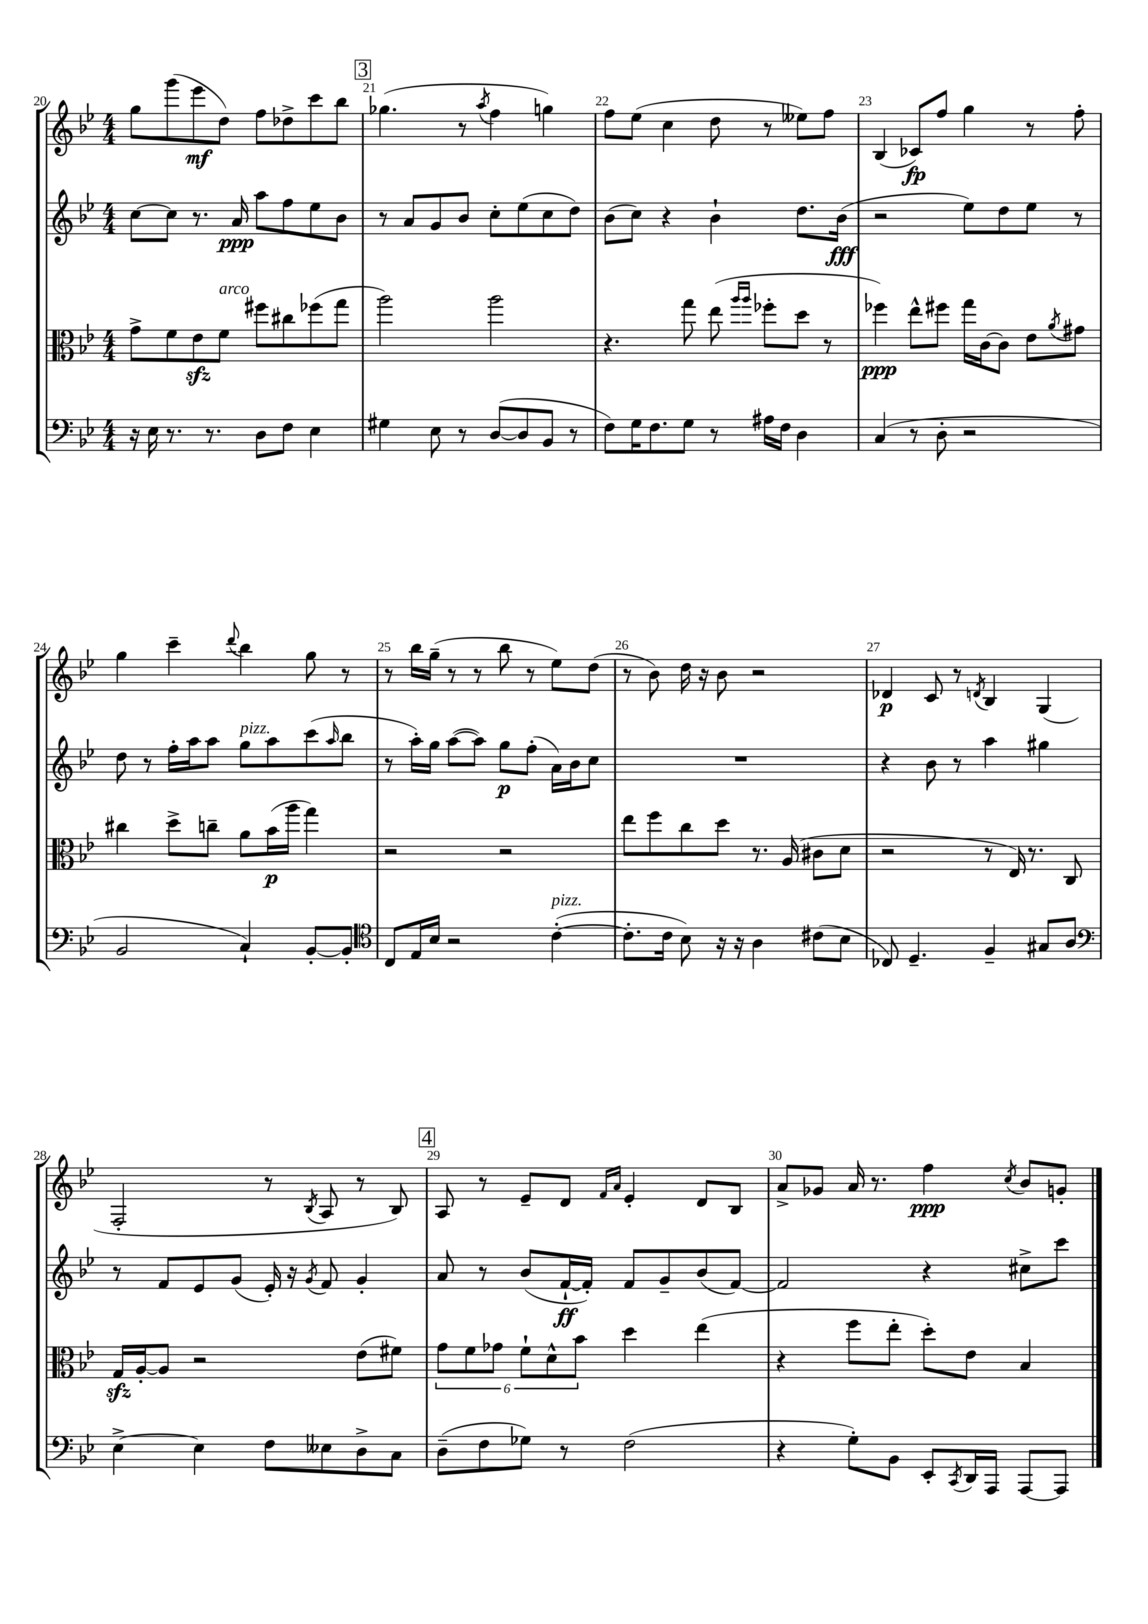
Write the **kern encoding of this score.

**kern	**kern	**dynam	**kern	**dynam	**kern	**dynam
*part4	*part3	*part3	*part2	*part2	*part1	*part1
*staff4	*staff3	*staff3	*staff2	*staff2	*staff1	*staff1
*clefF4	*clefC3	*	*clefG2	*	*clefG2	*
*k[b-e-]	*k[b-e-]	*	*k[b-e-]	*	*k[b-e-]	*
*M4/4	*M4/4	*	*M4/4	*	*M4/4	*
=20	=20	=20	=20	=20	=20	=20
16r	8g^\L	.	[8cc\L	.	8gg\L	.
16E-\	.	.	.	.	.	.
8.r	8f\	.	8cc\J]	.	(8ggg\	.
.	8e-zz\	.	8.r	.	8eee-\	mf
8.r	.	.	.	.	.	.
!	!LO:TX:a:i:t=arco	!	!	!	!	!
.	8f\J	.	.	.	8dd\J)	.
.	.	.	16a/	ppp	.	.
8D\L	8ff#X\L	.	8aa\L	.	8ff\L	.
8F\J	8cc#X\	.	8ff\	.	8dd-X^\	.
4E-\	(8ff-X\	.	8ee-\	.	8ccc\	.
.	8gg\J	.	8b-\J	.	8bb-\J	.
!!LO:REH:place=s1:t=3
=21	=21	=21	=21	=21	=21	=21
4G#X\	2aa\)	.	8r	.	(4.gg-X\	.
.	.	.	8a/L	.	.	.
8E-\	.	.	8g/	.	.	.
8r	.	.	8b-/J	.	8r	.
.	.	.	.	.	8qaa/	.
([8D/L	2aa\	.	8cc'\L	.	4ff\	.
8D/]	.	.	(8ee-\	.	.	.
8BB-/J	.	.	8cc\	.	4ggn\)	.
8r	.	.	8dd\J)	.	.	.
=22	=22	=22	=22	=22	=22	=22
8F\L)	4.r	.	(8b-\L	.	8ff\L	.
16G\K	.	.	8cc\J)	.	(8ee-\J	.
8.F\	.	.	.	.	.	.
.	.	.	4r	.	4cc\	.
8G\J	8gg\	.	.	.	.	.
8r	(8ee-\	.	4b-`\	.	8dd\	.
.	16qqaa/LL	.	.	.	.	.
.	16qqaa/JJ	.	.	.	.	.
16A#X\LL	8ff-X'\L	.	.	.	8r	.
16F\JJ	.	.	.	.	.	.
4D\	8dd\J	.	8.dd\L	.	8ee--X\L)	.
.	8r	.	.	.	8ff\J	.
.	.	.	(16b-\Jk	fff	.	.
=23	=23	=23	=23	=23	=23	=23
(4C/	4ff-X\)	ppp	2r	.	(4B-/	.
8r	8ee-^^\L	.	.	.	8c-X/L)	fp
8D'\	8ff#X\J	.	.	.	8ff/J	.
2r	16gg\LL	.	8ee-\L)	.	4gg\	.
.	[16c\J	.	.	.	.	.
.	8c\J]	.	8dd\	.	.	.
.	8e-\L	.	8ee-\J	.	8r	.
.	8qa/	.	.	.	.	.
.	8g#X\J	.	8r	.	8ff'\	.
!!LO:LB:g=z
=24	=24	=24	=24	=24	=24	=24
2BB-/	4cc#X\	.	8dd\	.	4gg\	.
.	.	.	8r	.	.	.
.	8dd^\L	.	16ff'\LL	.	4ccc~\	.
.	.	.	16aa\J	.	.	.
.	8ccn~\J	.	8aa\J	.	.	.
.	.	.	.	.	8qqddd/	.
!	!	!	!LO:TX:a:i:t=pizz.	!	!	!
4C`/)	8a\L	.	8gg\L	.	4bb-\	.
.	(16b-\L	p	8aa\	.	.	.
.	16aa\JJ	.	.	.	.	.
[8BB-'/L	4gg\)	.	(8ccc\	.	8gg\	.
.	.	.	16qqaa/	.	.	.
8BB-'/J]	.	.	8bb-\J	.	8r	.
=25	=25	=25	=25	=25	=25	=25
*clefC4	*	*	*	*	*	*
8C/L	2r	.	8r	.	8r	.
16E-/L	.	.	16aa'\LL)	.	16bb-\LL	.
16B-/JJ	.	.	16gg\JJ	.	(16gg~\JJ	.
2r	.	.	([8aa\L	.	8r	.
.	.	.	8aa\J])	.	8r	.
.	2r	.	8gg\L	p	8bb-\	.
.	.	.	(8ff'\J	.	8r	.
!LO:TX:a:i:t=pizz.	!	!	!	!	!	!
([4c'\	.	.	16a\LL)	.	8ee-\L)	.
.	.	.	16b-\J	.	.	.
.	.	.	8cc\J	.	(8dd\J	.
=26	=26	=26	=26	=26	=26	=26
8.c'\L]	8ee-\L	.	1r	.	8r	.
.	8ff\	.	.	.	8b-\)	.
16c\Jk	.	.	.	.	.	.
8B-\)	8cc\	.	.	.	16dd\	.
.	.	.	.	.	16r	.
16r	8dd\J	.	.	.	8b-\	.
16r	.	.	.	.	.	.
4A\	8.r	.	.	.	2r	.
.	(16A/	.	.	.	.	.
(8c#X\L	8c#X\L	.	.	.	.	.
8B-\J	8d\J	.	.	.	.	.
=27	=27	=27	=27	=27	=27	=27
8C-X/)	2r	.	4r	.	4d-X/	p
4.D~/	.	.	.	.	.	.
.	.	.	8b-\	.	8c/	.
.	.	.	8r	.	8r	.
.	.	.	.	.	8qdn/	.
4F~/	8r	.	4aa\	.	4B-/	.
.	16E-/)	.	.	.	.	.
.	8.r	.	.	.	.	.
8G#X/L	.	.	4gg#X\	.	(4G/	.
8A/J	8C/	.	.	.	.	.
!!LO:LB:g=z
=28	=28	=28	=28	=28	=28	=28
*clefF4	*	*	*	*	*	*
[4E-^\	16Gzz/LL	.	8r	.	2F'/	.
.	[16A'/J	.	.	.	.	.
.	8A/J]	.	8f/L	.	.	.
4E-\]	2r	.	8e-/	.	.	.
.	.	.	(8g/J	.	.	.
8F\L	.	.	16e-'/)	.	8r	.
.	.	.	16r	.	.	.
.	.	.	8qg/	.	8qB-/	.
8E--X\	.	.	8f/	.	8A/	.
8D^\	(8e-\L	.	4g'/	.	8r	.
8C\J	8f#X\J)	.	.	.	8B-/)	.
!!LO:REH:place=s1:t=4
=29	=29	=29	=29	=29	=29	=29
(8D~\L	12g\L	.	8a/	.	8A/	.
.	12f\	.	.	.	.	.
8F\	.	.	8r	.	8r	.
.	12g-X\J	.	.	.	.	.
8G-X\J)	12f`\L	.	(8b-/L	.	8e-~/L	.
.	12d^^\	.	.	.	.	.
8r	.	.	[16f`/L	ff	8d/J	.
.	12b-\J	.	.	.	.	.
.	.	.	16f'/JJ])	.	.	.
.	.	.	.	.	16qqf/LL	.
.	.	.	.	.	16qqa/JJ	.
(2F\	4dd\	.	8f/L	.	4e-'/	.
.	.	.	8g~/	.	.	.
.	(4ee-\	.	(8b-/	.	8d/L	.
.	.	.	[8f/J)	.	8B-/J	.
=30	=30	=30	=30	=30	=30	=30
4r	4r	.	2f/]	.	8a^/L	.
.	.	.	.	.	8g-X/J	.
8G'\L)	8ff\L	.	.	.	16a/	.
.	.	.	.	.	8.r	.
8BB-\J	8ee-'\J	.	.	.	.	.
8EE-'/L	8dd'\L)	.	4r	.	4ff\	ppp
8qCC/	.	.	.	.	.	.
16DD/L	8e-\J	.	.	.	.	.
16AAA/JJ	.	.	.	.	.	.
.	.	.	.	.	8qcc/	.
[8AAA/L	4B-/	.	8cc#X^\L	.	8b-/L	.
8AAA/J]	.	.	8ccc\J	.	8gn'/J	.
==	==	==	==	==	==	==
*-	*-	*-	*-	*-	*-	*-
